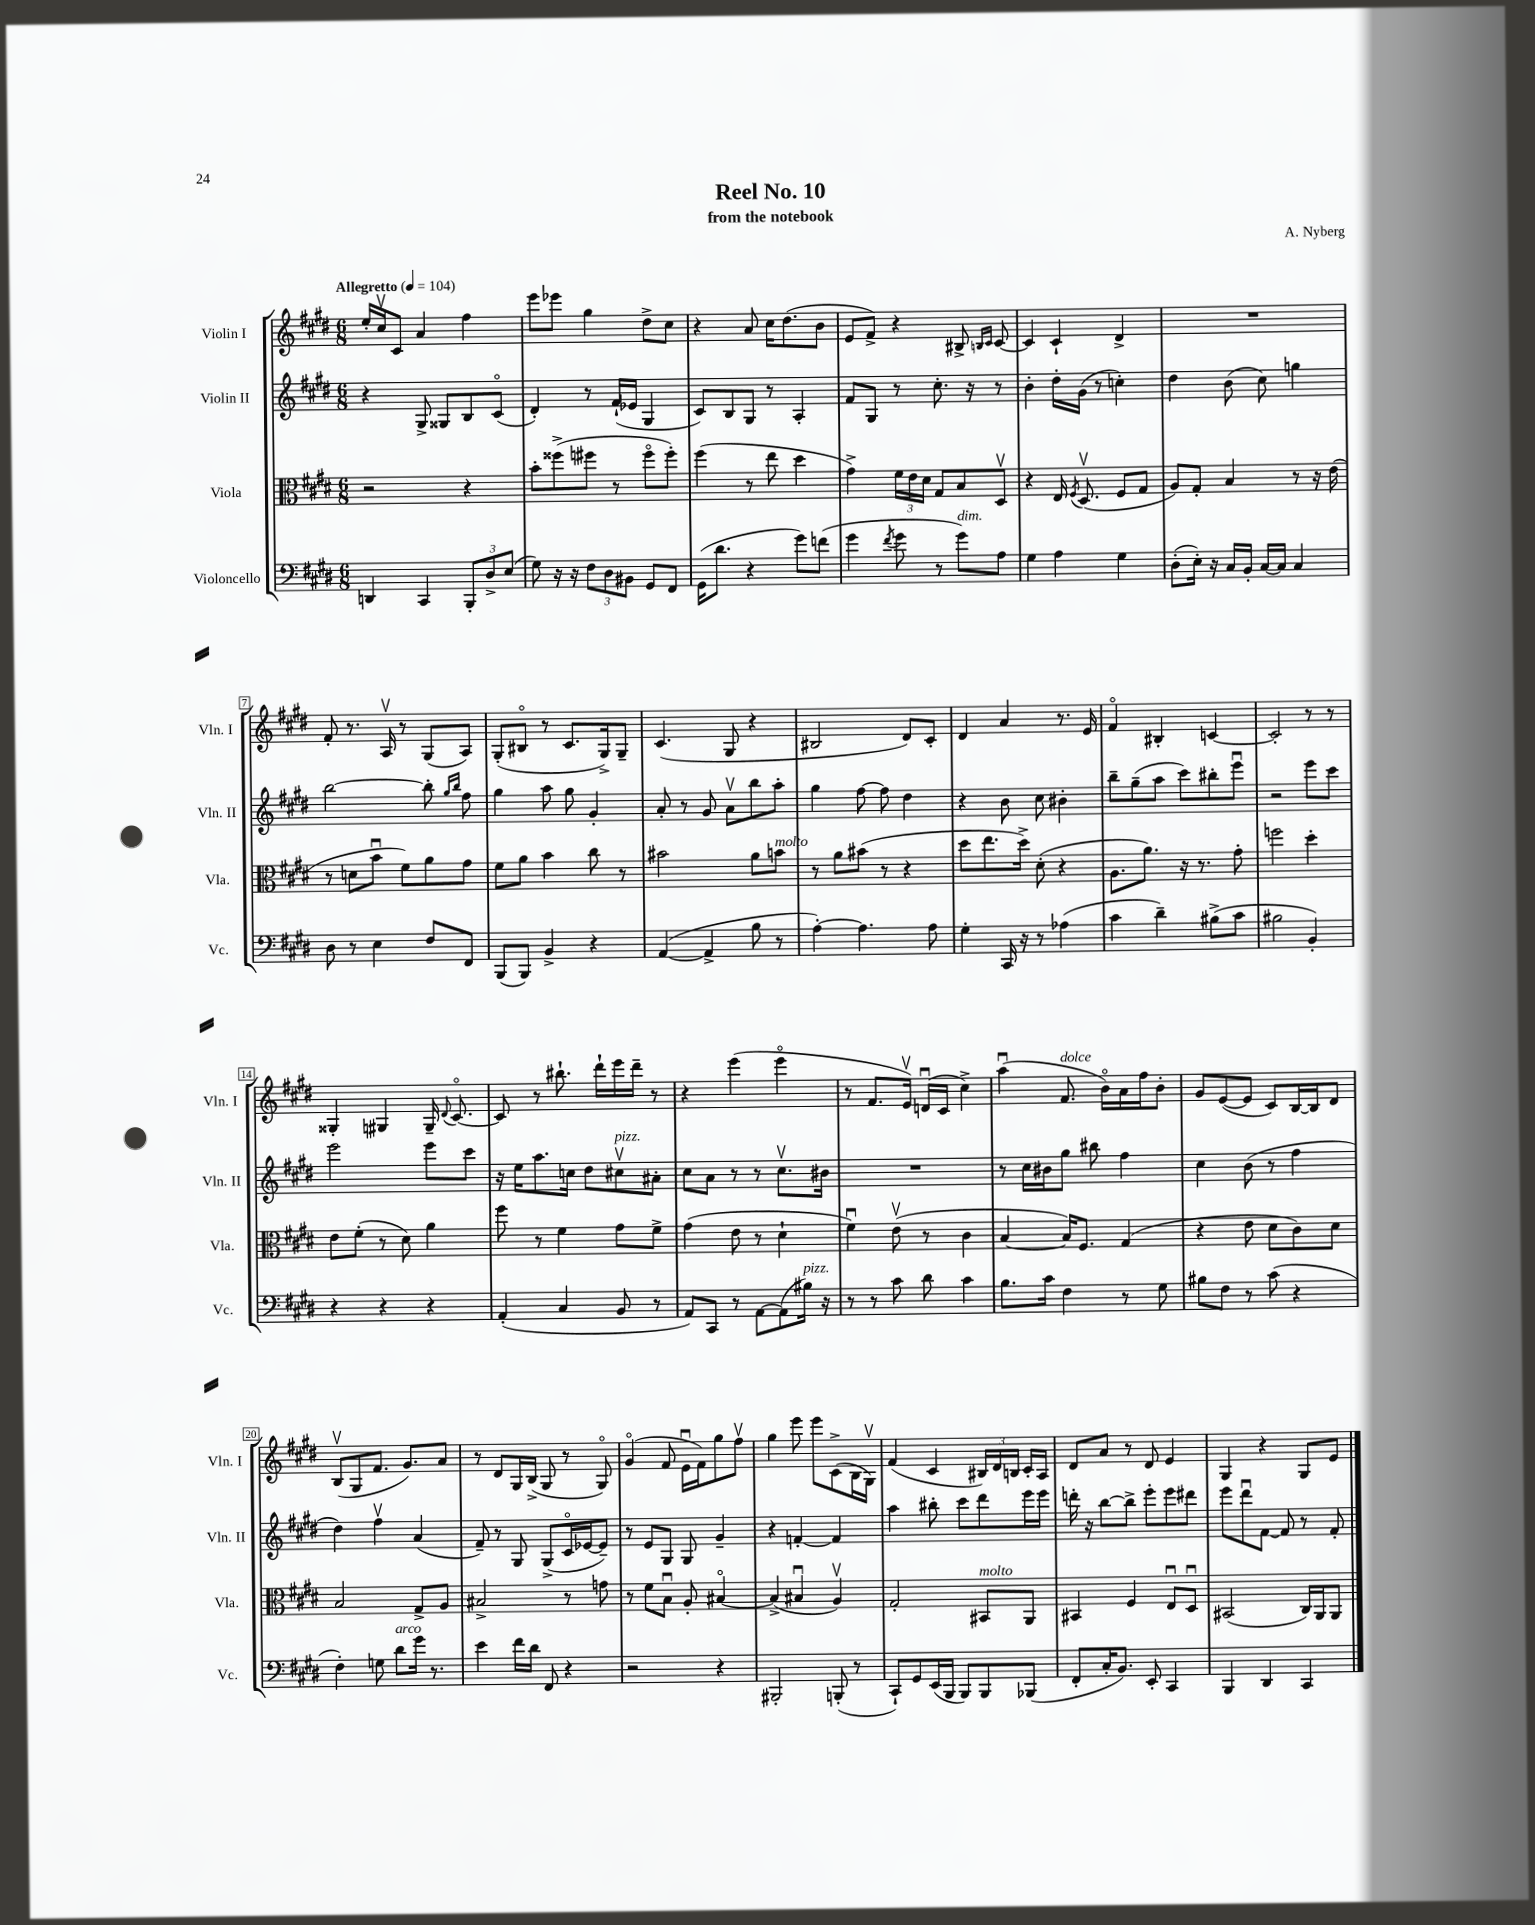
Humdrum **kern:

**kern	**kern	**kern	**kern
*staff4	*staff3	*staff2	*staff1
*clefF4	*clefC3	*clefG2	*clefG2
*k[f#c#g#d#]	*k[f#c#g#d#]	*k[f#c#g#d#]	*k[f#c#g#d#]
*M6/8	*M6/8	*M6/8	*M6/8
*MM104	*MM104	*MM104	*MM104
4DD	2r	4r	16ee'
.	.	.	16cc#v
.	.	.	8c#
4CC#	.	8G#^	4a
.	.	8G##	.
12BBB'	4r	8B	4ff#
12D#^	.	.	.
.	.	(8c#o	.
(12E	.	.	.
=	=	=	=
8G#)	8b'	4d#')	8eee
16r	(8ff##^	.	8eee-
16r	.	.	.
12F#	8ff#	8r	4gg#
12D#	.	.	.
.	8r	(16f#`	.
12BB#	.	.	.
.	.	16e-	.
8GG#	8ff#o	4G#	8dd#^
8FF#	8ff#')	.	8cc#
=	=	=	=
(16GG#	(4ff#	8c#)	4r
8.d#	.	.	.
.	.	8B	.
4r	8r	8G#	8a
.	8ee	8r	16cc#
.	.	.	(8.dd#
8g#)	4dd#	4A'	.
(8f	.	.	8b
=	=	=	=
4g#	4g#^)	8f#	8e
.	.	8G#	8f#^)
8qf#	.	.	.
8g#	24f#	8r	4r
.	24e	.	.
.	24d#	.	.
8r	8G#	8.cc#'	.
8g#)	8B	.	8B#^
.	.	16r	.
.	.	.	16qqB
.	.	.	16qqc#
8A	8D#v	8r	[8c#
=	=	=	=
4G#	4r	4b'	4c#]
4A	16E	16dd#'	4c#`
.	8qF#	.	.
.	(8.D#v	(16g#	.
.	.	8r	.
4G#	8F#	4cc')	4d#^
.	8G#	.	.
=	=	=	=
(8D#'	8A)	4dd#	2.r
16E')	8G#'	.	.
16r	.	.	.
16C#	4B	(8b	.
16BB'	.	.	.
[16C#	.	8cc#)	.
16C#]	.	.	.
4C#	8r	4gg	.
.	16r	.	.
.	(16e	.	.
=	=	=	=
8D#	8r	[2bb	8f#'
8r	8d	.	8.r
4E	8bu	.	.
.	.	.	16Av
.	8f#)	.	8r
8F#	8a	8bb']	(8G#
.	.	16qqgg#	.
.	.	16qqbb	.
8FF#	8g#	8ff#	8A)
=	=	=	=
(8BBB	8f#	4gg#	(8G#'
8BBB)	8a	.	8B#o
4BB^	4b	8aa	8r
.	.	8gg#	8.c#
4r	8cc#	4g#'	.
.	.	.	16G#^)
.	8r	.	8G#~
=	=	=	=
([4AA	2b#	8a'	(4.c#
.	.	8r	.
4AA^]	.	8g#	.
.	.	8av	8G#
8B	8a	8bb	4r
8r	8b	8aa'	.
=	=	=	=
[4A')	8r	4gg#	2B#
.	8a	.	.
4.A]	(8b#	[8ff#	.
.	8r	8ff#]	.
.	4r	4dd#	8d#)
8A	.	.	8c#'
=	=	=	=
4G#'	8dd#	4r	4d#
.	8.ee	.	.
16CC#	.	8b	4a
16r	16dd#^)	.	.
8r	(8d#'	8cc#	.
(4A-	4r	4b#'	8.r
.	.	.	16e
=	=	=	=
4c#	8.A	8bb~	4f#o
.	.	(8gg#~	.
.	8.a)	.	.
4d#~)	.	8aa	4B#'
.	16r	8ccc#)	.
.	8.r	.	.
(8B#^	.	8bb#'	[4c
8c#	8g#'	8eeeu	.
=	=	=	=
2B#	2ff	2r	2c']
4BB')	4dd#'	8eee	8r
.	.	8ccc#	8r
=	=	=	=
4r	8e	2eee	4G##'
.	(8f#'	.	.
4r	8r	.	4G#
.	8d#)	.	.
4r	4a	8eee	16G#~
.	.	.	8qqd#
.	.	.	[8.c#o
.	.	8ccc#	.
=	=	=	=
(4AA'	8ff#	16r	8c#]
.	.	16ee	.
.	8r	8.aa	8r
4C#	4f#	.	8.bb#`
.	.	16cc	.
.	.	8dd#	.
.	.	.	16ddd#`
8BB	8g#	8cc#v	16eee
.	.	.	16ddd#~
8r	8f#^	8a#'	8r
=	=	=	=
8AA)	(4g#	8cc#	4r
8CC#	.	8a	.
8r	8e	8r	(4eee
[8AA	8r	8r	.
(8AA]	4d#`	8.cc#v	4eeeo
16B#)	.	.	.
16r	.	16b#	.
=	=	=	=
8r	4f#u)	2.r	8r
8r	.	.	8.f#
8c#	(8ev	.	.
.	.	.	16ev)
8d#	8r	.	(16du
.	.	.	16c#
4c#	4c#	.	4cc#^)
=	=	=	=
8.B	[4B	8r	(4aau
.	.	16cc#	.
16c#	.	16b#	.
4F#	16B])	8gg#	8.f#
.	8.F#	.	.
.	.	8bb#	.
.	.	.	16bo)
8r	(4G#	4ff#	16a
.	.	.	16ff#
8G#	.	.	8b'
=	=	=	=
8B#	4r	4cc#	8g#
8F#	.	.	([8e
8r	8e	(8b	8e]
(8c#	8d#	8r	8c#)
4r	8c#)	4ff#	[16B
.	.	.	16B]
.	8d#	.	8d#
=	=	=	=
4F#')	2B	4dd#)	(8Bv
.	.	.	8G#
8G	.	4ff#v	8.f#
8d#	.	.	.
.	.	.	8.g#)
16g#	8G#^	(4a	.
8.r	.	.	.
.	8A	.	8a
=	=	=	=
4e	2B#^	8f#~)	8r
.	.	8r	8d#
16f#	.	8G#	16G#
16d#	.	.	(16B^
8FF#	.	(8G#^	8G#
4r	8r	16c#o	8r
.	.	[16e-	.
.	8g	8e-~])	8G#o)
=	=	=	=
2r	8r	8r	(4g#o
.	8f#	8e	.
.	8Bu	8G#	8f#
.	8A'	8G#	16eu
.	.	.	16f#)
4r	[4B#o	4g#~	8gg#
.	.	.	8ff#v
=	=	=	=
2BBB#'	(4B#^]	4r	4gg#
.	4B#u	[4f'	8eee
.	.	.	8eee
(8BBB'	4Av)	4f]	(8c#^
8r	.	.	16B
.	.	.	16G#v)
=	=	=	=
8CC#`)	2G#'	4aa	(4f#
8GG#	.	.	.
(16EE	.	8bb#'	4c#
16BBB	.	.	.
8BBB)	.	8ccc#	.
8BBB	8BB#	8ddd#	24B#)
.	.	.	24d#
.	.	.	24B
(8BBB-	8AA	16eee	16c#'
.	.	16eee	16A
=	=	=	=
8FF#'	4BB#	16ddd'	8d#
.	.	16r	.
16C#'	.	[8bb	8a
8.BB)	.	.	.
.	4F#	8bb^]	8r
8EE'	.	8eee'	8d#
4CC#	8Eu	8eee	4e
.	8D#u	8ddd#	.
=	=	=	=
4BBB	(2BB#	8eee	4G#
.	.	8ddd#u	.
4DD#	.	[8f#	4r
.	.	8f#]	.
4CC#	16C#)	8r	8G#
.	16AA	.	.
.	8AA	8f#'	8e
==	==	==	==
*-	*-	*-	*-
